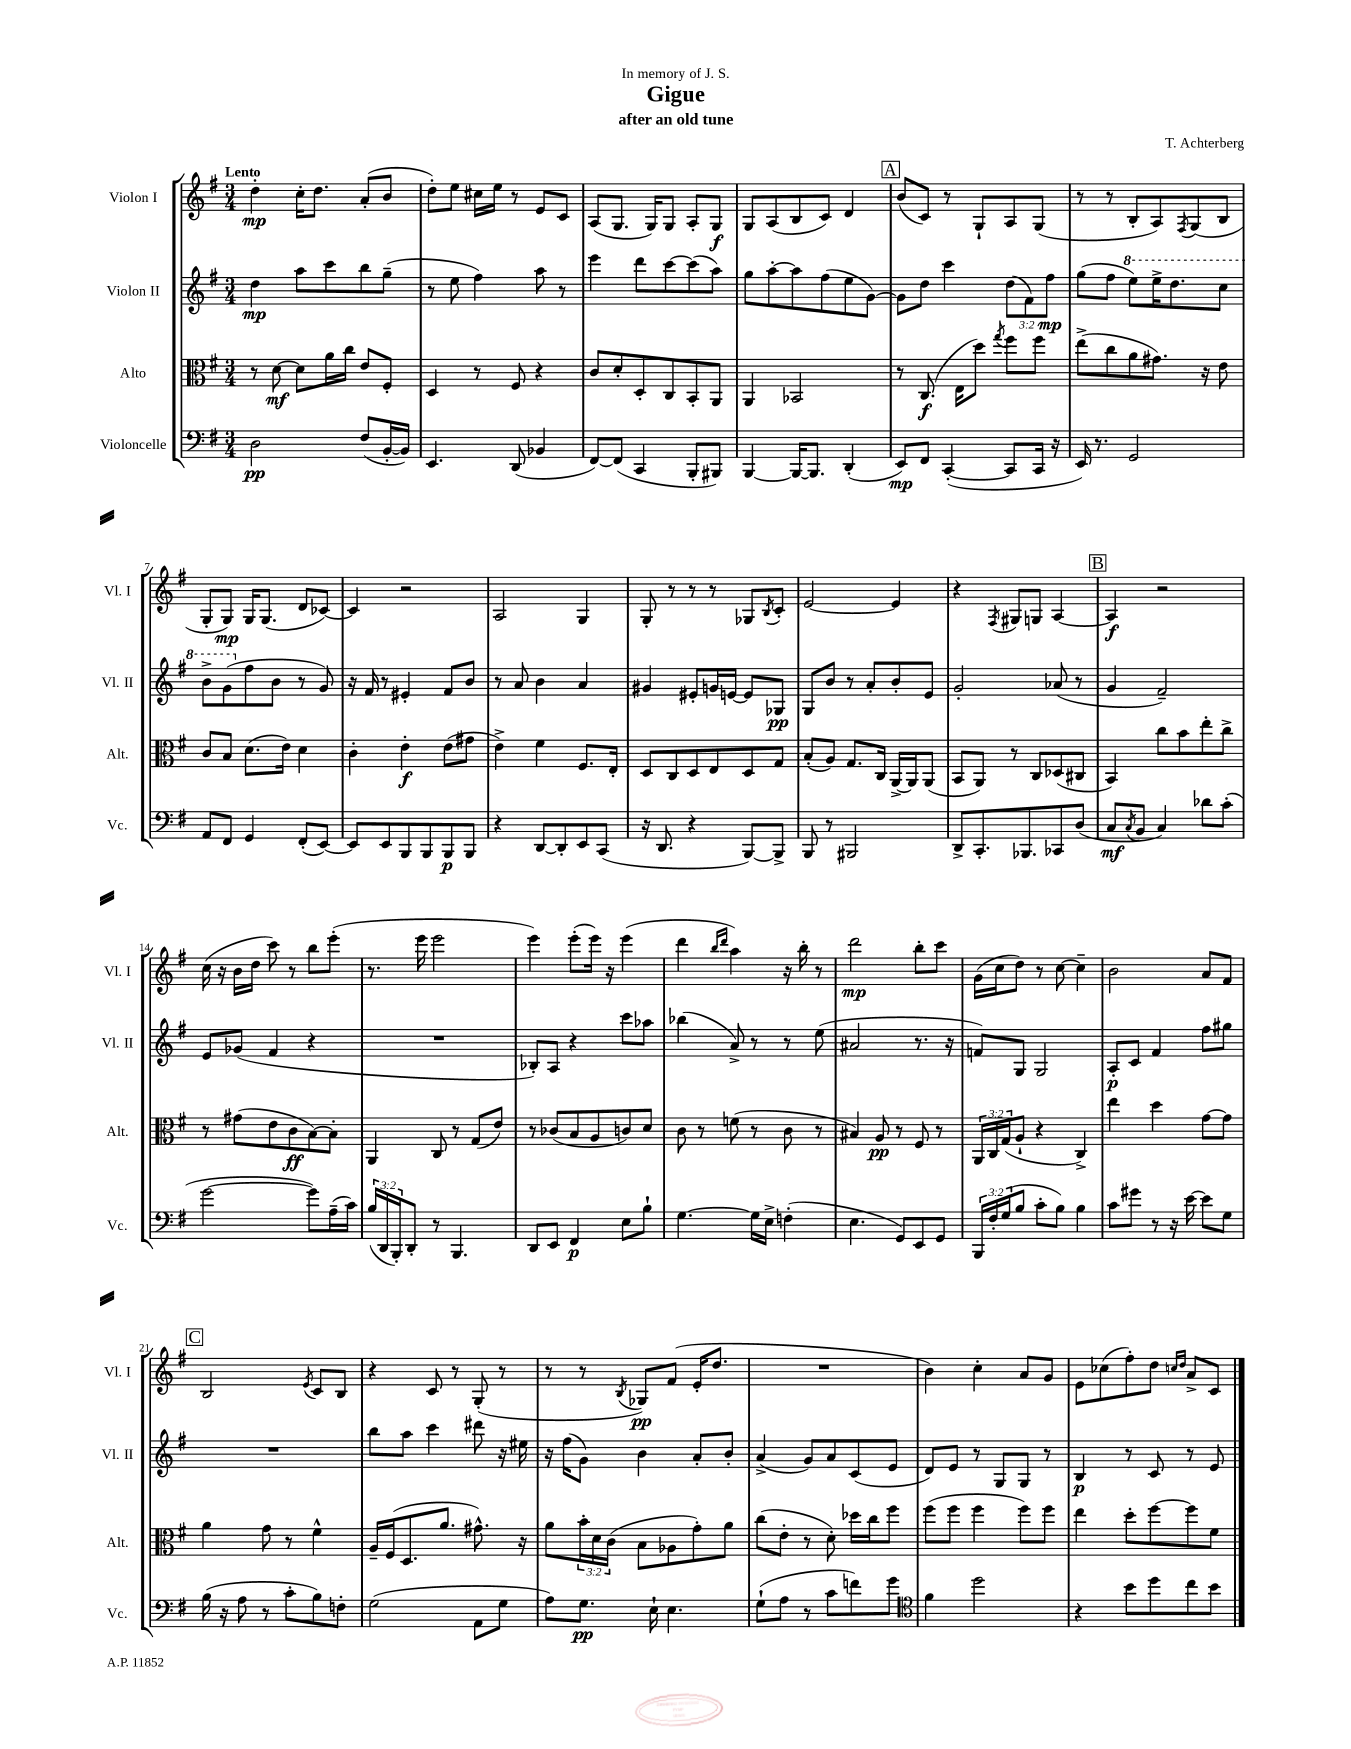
\header { title = "Gigue" composer = "T. Achterberg" subtitle = "after an old tune" dedication = "In memory of J. S." }
<<
\new StaffGroup <<
\new Staff = "s0" \with { instrumentName = "Violon I" shortInstrumentName = "Vl. I" } {
    \clef treble \key g \major \numericTimeSignature \time 3/4 \tempo "Lento"
    d''4-.\mp c''16-. d''8. a'8-.( b'8 |
    d''8-.) e''8 cis''16 e''16 r8 e'8 c'8 |
    a8( g8. g16) g8 a8-. g8\f |
    g8 a8( b8 c'8) d'4 |
    \mark \markup { \box "A" } b'8( c'8) r8 g8-! a8 g8( |
    r8 r8 b8-. a8) \acciaccatura { fis8 } g8( b8 |
    g8-. g8\mp) g16 g8.( d'8 ces'8~) |
    ces'4 r2 |
    a2 g4 |
    g8-. r8 r8 r8 ges8 \acciaccatura { b8 } c'8-. |
    e'2~ e'4 |
    r4 \acciaccatura { fis8 } gis8 g8 a4~ |
    \mark \markup { \box "B" } a4\f r2 |
    c''16( r16 b'16 d''16 c'''8) r8 b''8 e'''8-.( |
    r8. e'''16 e'''2 |
    e'''4) e'''8-.( e'''16) r16 e'''4( |
    d'''4 \grace { b''16 d'''16 } a''4) r16 b''16-. r8 |
    d'''2\mp b''8-. c'''8 |
    g'16( c''16 d''8) r8 c''8~ c''4-- |
    b'2 a'8 fis'8 |
    \mark \markup { \box "C" } b2 \acciaccatura { e'8 } c'8 b8 |
    r4 c'8 r8 g8-.( r8 |
    r8 r8 \acciaccatura { b8 } ges8\pp) fis'8( e'16-. d''8. |
    R2. |
    b'4) c''4-. a'8 g'8 |
    e'8 ces''8( fis''8-.) d''8 \grace { c''16 d''16 } a'8-> c'8 \bar "|." |
}
\new Staff = "s1" \with { instrumentName = "Violon II" shortInstrumentName = "Vl. II" } {
    \clef treble \key g \major \numericTimeSignature \time 3/4 \override Staff.TupletNumber.text = #tuplet-number::calc-fraction-text
    d''4\mp a''8 c'''8 b''8 g''8--( |
    r8 e''8 fis''4) a''8 r8 |
    e'''4 d'''8 c'''8~ c'''8( a''8) |
    g''8 a''8~-. a''8 fis''8( e''8 g'8~) |
    \mark \markup { \box "A" } g'8 d''8 c'''4 \tuplet 3/2 { d''8( fis'8) fis''8\mp } |
    g''8( fis''8 \ottava #1 e'''8) e'''16-> d'''8. c'''8 |
    b''8-> g''8( \ottava #0 fis''8 b'8 r8 g'8) |
    r16 fis'16 r8 eis'4-. fis'8 b'8 |
    r8 a'8 b'4 a'4 |
    gis'4 eis'8-. g'16 e'16~ e'8 ges8\pp |
    g8 b'8 r8 a'8-. b'8-. e'8 |
    g'2-. aes'8( r8 |
    \mark \markup { \box "B" } g'4 fis'2--) |
    e'8 ges'8( fis'4 r4 |
    R2. |
    bes8-.) a8 r4 c'''8 aes''8 |
    bes''4( a'8->) r8 r8 e''8( |
    ais'2 r8. r16 |
    f'8) g8 g2 |
    a8-.\p c'8 fis'4 fis''8 gis''8 |
    \mark \markup { \box "C" } R2. |
    b''8 a''8 c'''4 dis'''8 r16 eis''16 |
    r16 fis''16( g'8) b'4 a'8-. b'8-. |
    a'4->( g'8) a'8 c'8( e'8 |
    d'8) e'8 r8 g8 g8 r8 |
    b4\p r8 c'8 r8 e'8 \bar "|." |
}
\new Staff = "s2" \with { instrumentName = "Alto" shortInstrumentName = "Alt." } {
    \clef alto \key g \major \numericTimeSignature \time 3/4 \override Staff.TupletNumber.text = #tuplet-number::calc-fraction-text
    r8 d'8~\mf d'8 a'16 c''16 e'8 fis8-. |
    d4 r8 fis8 r4 |
    c'8 d'8-. d8-. c8 b,8-. a,8 |
    a,4 bes,2 |
    \mark \markup { \box "A" } r8 c8.\f( e16 d''8) \acciaccatura { g''8 } fis''8 fis''8 |
    e''8->( c''8 a'8 gis'8.) r16 e'8 |
    c'8 b8 d'8.( e'16) d'4 |
    c'4-. e'4-.\f e'8( gis'8 |
    e'4->) fis'4 fis8. e16-. |
    d8 c8 d8 e8 d8 g8 |
    b8-.( a8) g8. c16 a,16~-> a,16 a,8( |
    b,8 a,8) r8 c8 des8( cis8 |
    \mark \markup { \box "B" } b,4) c''8 b'8 e''8-. c''8-> |
    r8 gis'8( e'8 c'8\ff b8~) b8-. |
    a,4 c8 r8 g8( e'8) |
    r8 ces'8( b8 a8 c'8) d'8 |
    c'8 r8 f'8( r8 c'8 r8 |
    bis4) a8\pp r8 fis8 r8 |
    \tuplet 3/2 { a,16 c16 g16( } a8-! r4 c4->) |
    e''4 d''4 g'8~ g'8 |
    \mark \markup { \box "C" } a'4 g'8 r8 fis'4-^ |
    a16-- fis16( d8. a'8. gis'8.-^) r16 |
    a'8 \tuplet 3/2 { b'16-. d'16 c'16( } b8 aes8 g'8-.) a'8 |
    c''8( e'8-. r8 d'8-.) des''16 c''16 fis''8 |
    fis''8( fis''8 fis''4 fis''8) fis''8 |
    e''4 d''8-. fis''8~ fis''8 fis'8 \bar "|." |
}
\new Staff = "s3" \with { instrumentName = "Violoncelle" shortInstrumentName = "Vc." } {
    \clef bass \key g \major \numericTimeSignature \time 3/4 \override Staff.TupletNumber.text = #tuplet-number::calc-fraction-text
    d2\pp fis8( b,16~-. b,16) |
    e,4. d,8( bes,4 |
    fis,8~) fis,8( c,4 b,,8-. bis,,8) |
    b,,4~ b,,16~ b,,8. d,4-.( |
    \mark \markup { \box "A" } e,8\mp) fis,8 c,4~-.( c,8 c,16 r16 |
    e,16) r8. g,2 |
    a,8 fis,8 g,4 fis,8-.( e,8~) |
    e,8 e,8 b,,8 b,,8 b,,8\p b,,8 |
    r4 d,8~ d,8-. e,8 c,8( |
    r16 d,8. r4 b,,8~) b,,8-> |
    b,,8 r8 bis,,2 |
    d,8-> c,8.-. bes,,8. ces,8 d8( |
    \mark \markup { \box "B" } c8\mf \acciaccatura { c8 } b,8 c4) des'8 c'8-.( |
    g'2~ g'8) a16--( c'16) |
    \tuplet 3/2 { b16( d,16 b,,16-.) } d,8-. r8 b,,4. |
    d,8 e,8 fis,4\p e8 b8-! |
    g4.~ g16 e16-> f4-.( |
    e4. g,8) e,8 g,8 |
    \tuplet 3/2 { b,,16 fis16-. g16( } b8 c'8-. b8) b4 |
    c'8 gis'8 r8 r16 e'16~ e'8 g8 |
    \mark \markup { \box "C" } b16( r16 a8 r8 c'8-. b8) f8-. |
    g2( a,8 g8 |
    a8) g8.\pp e16-! e4. |
    g8-!( a8 r8 c'8 f'8) g'8 |
    \clef tenor fis'4 d''2 |
    r4 b'8 d''8 c''8 b'8 \bar "|." |
}
>>
>>
